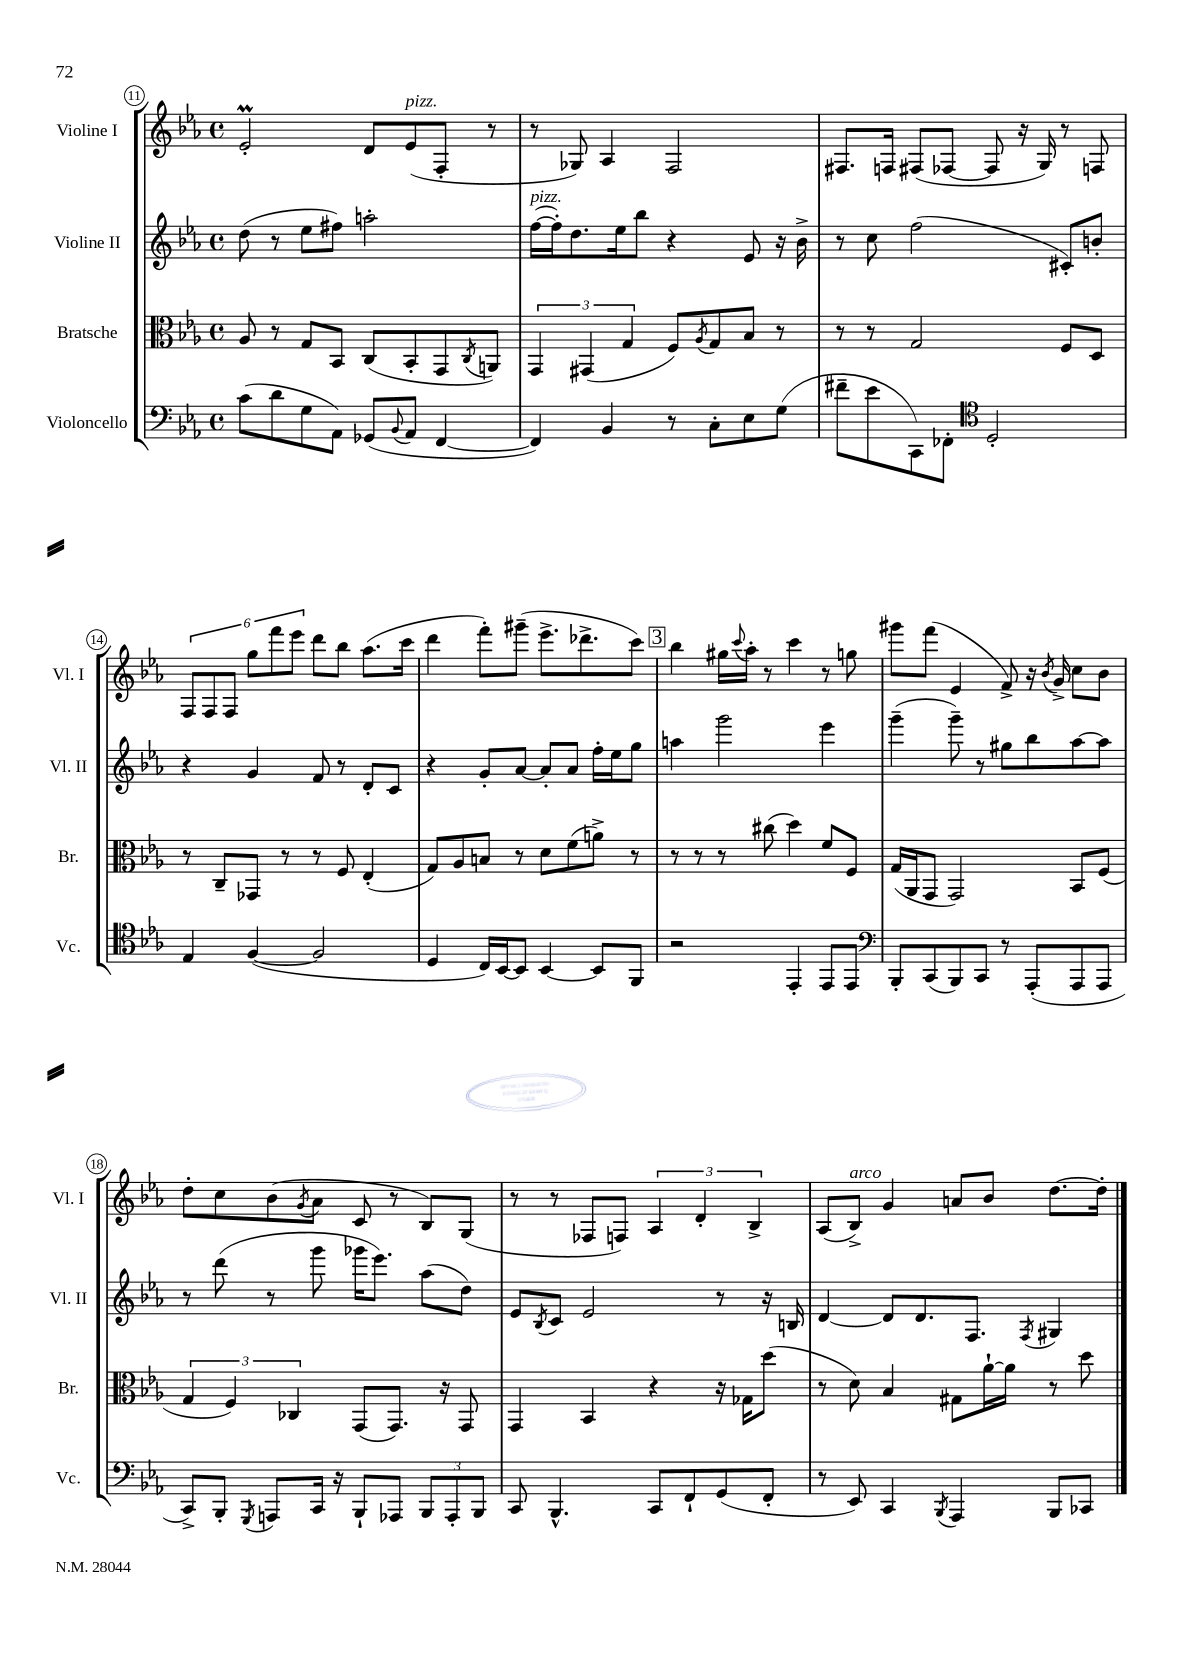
<<
\new StaffGroup <<
\new Staff = "s0" \with { instrumentName = "Violine I" shortInstrumentName = "Vl. I" } {
    \clef treble \key ees \major \defaultTimeSignature \time 4/4
    ees'2-.\prall d'8 ees'8^\markup { \italic "pizz." }( f8-. r8 |
    r8 ges8) aes4 f2 |
    fis8. f16 fis8( fes8~ fes8 r16 g16) r8 f8 |
    \tuplet 6/4 { f8 f8 f8 g''8 f'''8 ees'''8 } d'''8 bes''8 aes''8.( c'''16 |
    d'''4 f'''8-.) gis'''8--( ees'''8.-> des'''8.-> c'''8) |
    \mark \markup { \box "3" } bes''4 gis''16 \appoggiatura { c'''8 } aes''16-. r8 c'''4 r8 g''8 |
    gis'''8 f'''8( ees'4 f'8->) r16 \acciaccatura { bes'8 } g'16-> c''8 bes'8 |
    d''8-. c''8 bes'8( \acciaccatura { g'8 } aes'8 c'8 r8 bes8) g8( |
    r8 r8 fes8 f8) \tuplet 3/2 { aes4 d'4-. bes4-> } |
    aes8( bes8->^\markup { \italic "arco" }) g'4 a'8 bes'8 d''8.~ d''16-. \bar "|." |
}
\new Staff = "s1" \with { instrumentName = "Violine II" shortInstrumentName = "Vl. II" } {
    \clef treble \key ees \major \defaultTimeSignature \time 4/4
    d''8( r8 ees''8 fis''8) a''2-. |
    f''16~^\markup { \italic "pizz." }( f''16-.) d''8. ees''16 bes''8 r4 ees'8 r16 bes'16-> |
    r8 c''8 f''2( cis'8-.) b'8-. |
    r4 g'4 f'8 r8 d'8-. c'8 |
    r4 g'8-. aes'8~ aes'8-. aes'8 f''16-. ees''16 g''8 |
    \mark \markup { \box "3" } a''4 g'''2 ees'''4 |
    g'''4--( g'''8--) r8 gis''8 bes''8 aes''8~ aes''8 |
    r8 d'''8( r8 g'''8 ges'''16 ees'''8.) aes''8( d''8) |
    ees'8 \acciaccatura { bes8 } c'8 ees'2 r8 r16 b16 |
    d'4~ d'8 d'8. f8. \acciaccatura { f8 } gis4 \bar "|." |
}
\new Staff = "s2" \with { instrumentName = "Bratsche" shortInstrumentName = "Br." } {
    \clef alto \key ees \major \defaultTimeSignature \time 4/4
    aes8 r8 g8 bes,8 c8( bes,8-. g,8 \acciaccatura { c8 } a,8) |
    \tuplet 3/2 { g,4 gis,4( g4 } f8) \acciaccatura { aes8 } g8 bes8 r8 |
    r8 r8 g2 f8 d8 |
    r8 c8-- ges,8 r8 r8 f8 ees4-.( |
    g8) aes8 b8 r8 d'8 f'8( a'8->) r8 |
    \mark \markup { \box "3" } r8 r8 r8 cis''8( d''4) f'8 f8 |
    g16( aes,16 g,8 g,2) bes,8 f8( |
    \tuplet 3/2 { g4 f4) ces4 } g,8( g,8.) r16 g,8 |
    g,4 bes,4 r4 r16 ges16 d''8( |
    r8 d'8) bes4 gis8 aes'16~-! aes'16 r8 d''8 \bar "|." |
}
\new Staff = "s3" \with { instrumentName = "Violoncello" shortInstrumentName = "Vc." } {
    \clef bass \key ees \major \defaultTimeSignature \time 4/4
    c'8( d'8 g8 aes,8) ges,8( \appoggiatura { bes,8 } aes,8 f,4~ |
    f,4) bes,4 r8 c8-. ees8 g8( |
    fis'8-- ees'8 c,8) fes,8-. \clef tenor d2-. |
    ees4 f4~( f2 |
    d4 c16) bes,16~ bes,8 bes,4~ bes,8 f,8 |
    \mark \markup { \box "3" } r2 ees,4-. ees,8 ees,8 |
    \clef bass bes,,8-. c,8( bes,,8) c,8 r8 aes,,8-.( aes,,8 aes,,8 |
    c,8->) bes,,8-. \acciaccatura { g,,8 } a,,8 c,16 r16 bes,,8-! aes,,8 \tuplet 3/2 { bes,,8 aes,,8-. bes,,8 } |
    c,8 bes,,4.-^ c,8 f,8-! g,8( f,8-. |
    r8 ees,8) c,4 \acciaccatura { bes,,8 } aes,,4 bes,,8 ces,8 \bar "|." |
}
>>
>>
\layout { \context { \Score currentBarNumber = #11 \override BarNumber.stencil = #(make-stencil-circler 0.1 0.3 ly:text-interface::print) } }
